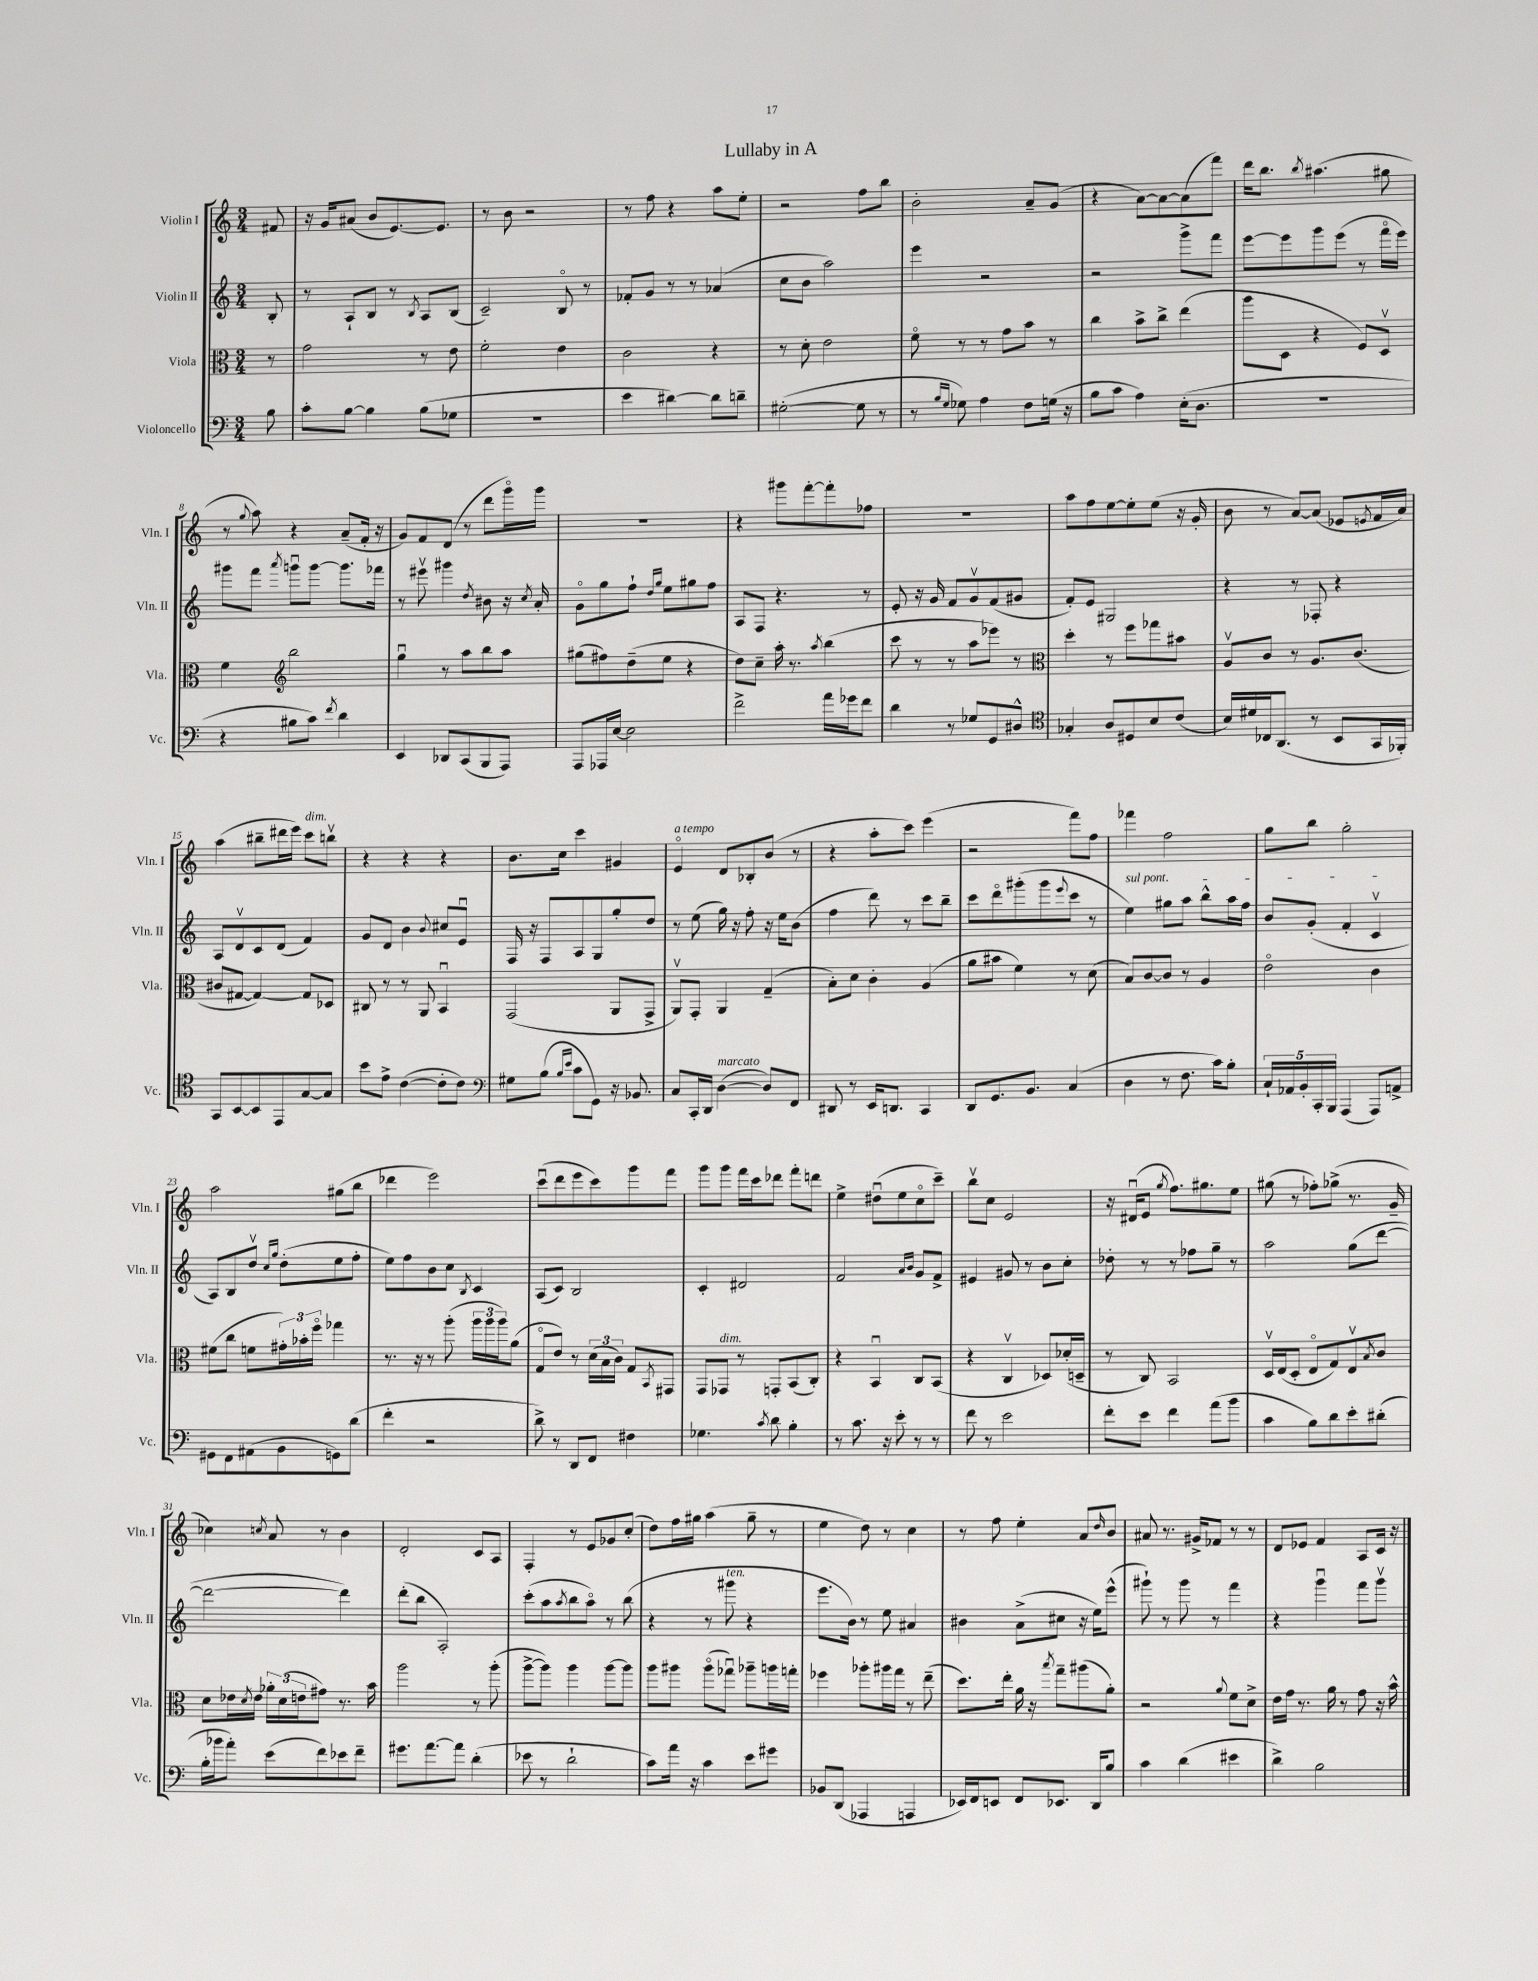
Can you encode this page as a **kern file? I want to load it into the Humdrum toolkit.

**kern	**kern	**kern	**kern
*staff4	*staff3	*staff2	*staff1
*clefF4	*clefC3	*clefG2	*clefG2
*k[]	*k[]	*k[]	*k[]
*M3/4	*M3/4	*M3/4	*M3/4
8B	8r	8B'	8f#
=	=	=	=
8c'	2g	8r	16r
.	.	.	16g
[8B	.	8A`	(8a#
4B]	.	8B	8b
.	.	8r	[8.e)
.	.	8qB	.
(8B	8r	8A	.
.	.	.	8.e]
8G-	8e	(8B	.
=	=	=	=
2.r	2f'	2c~)	8r
.	.	.	8b
.	.	.	2r
.	4e	8Bo	.
.	.	8r	.
=	=	=	=
4e	2c	8f-'	8r
.	.	8g	8ff
[4d#)	.	8r	4r
.	.	8r	.
8d#]	4r	(4a-	8aa
8d~	.	.	8ee'
=	=	=	=
([2G#'	8r	8cc	2r
.	8d'	8b	.
.	2e	2aa)	.
8G#]	.	.	8ff
8r	.	.	8bb
=	=	=	=
8r	8fo	4eee	2b'
16qqB	.	.	.
16qqG	.	.	.
8G-)	8r	.	.
4A	8r	2r	.
.	8g	.	.
8F	8b	.	8a~
(16G	8r	.	(8g
16r	.	.	.
=	=	=	=
8B	4cc	2r	4r
8c	.	.	.
4A)	8b^	.	[8a)
.	8cc^	.	8a_
(16E'	(4ee	8ggg^	(8a]
8.D	.	.	.
.	.	8fff	8fff)
=	=	=	=
2.r	8aa	[8eee	16ddd
.	.	.	8.bb
.	8D	8eee]	.
.	.	.	8qbb
.	4r	8ggg	(4.aa#
.	.	(8eee	.
.	8F)	8r	.
.	8Dv	16fffo	8gg#
.	.	16eee)	.
=	=	=	=
4r	4f	8ggg#	8r
.	.	.	8qqgg
.	.	8fff	8aa)
*	*clefG2	*	*
.	.	8qaaa	.
8B#	2bb	8gggu	4r
8c)	.	[8ggg	.
8qf	.	.	.
4d	.	8.ggg]	(8a~
.	.	.	16f'
.	.	16fff-	16r
=	=	=	=
4EE	4ggu	8r	8g)
.	.	8eee#v	8f
8DD-	8r	4ggg#	(8d
(8CC	8aa	.	8r
.	.	8qdd	.
8BBB	8bb	8b#	8ddd
8AAA)	8aa	16r	16gggo)
.	.	8qcc	.
.	.	16a'	16ggg
=	=	=	=
8AAA	(8gg#	8go	2.r
16AAA-	8ff#)	8gg	.
[16E	.	.	.
2E]	(8dd~	8ff`	.
.	.	16qqdd	.
.	.	16qqgg	.
.	8ee	8ee	.
.	4r	8gg#	.
.	.	8ff	.
=	=	=	=
2f^	8dd)	8A	4r
.	8cc~	8F	.
.	16aa'	4.r	8ggg#
.	8.r	.	.
.	.	.	[8fff'
.	8qaa	.	.
16a	(4bb	.	8fff']
16g-	.	.	.
8f	.	8r	8ff-
=	=	=	=
4d	8ccc	8e'	2.r
.	8r	16r	.
.	.	16g	.
8r	8r	8f	.
8G-	8aa	8gv	.
8GG	8eee-)	(8f	.
8D#^^	8r	8g#	.
=	=	=	=
*clefC4	*clefC3	*	*
4G-'	4dd'	8f')	8aa
.	.	8e	8ff
8A	8r	2G#	[8ee
8D#	8ff	.	8ee']
8B	8gg-	.	(8ee
(8c	8b#	.	16r
.	.	.	16g'
=	=	=	=
16B)	8Av	4r	8b
16d#	.	.	.
16C-	8c	.	8r
(8.AA	.	.	.
.	8r	8r	[8a)
8r	8.A	8F-'	(8a]
8BB	.	4r	8e-
.	(8.c	.	.
.	.	.	8qe
16GG	.	.	16f
16FF-')	.	.	16a)
=	=	=	=
8GG	8c#	8A	(4aa
[8BB	[8G#	8dv	.
8BB]	4G#_)	8c	8bb#~
8EE	.	(8d	16ddd#
.	.	.	16eee)
[8G	8G#]	4f)	8ccc
8G]	8D-	.	8bbv
=	=	=	=
8b	8C#	8g	4r
8e^	8r	8d	.
([4c	8r	4b	4r
.	8AA	.	.
.	.	8qqb	.
8c']	4BBu	8cc#	4r
8c)	.	8eu	.
=	=	=	=
*clefF4	*	*	*
8G#	(2GG	16F	8.b
.	.	16r	.
(8B	.	8F	.
.	.	.	16cc
16qqB	.	.	.
16qqe	.	.	.
8c	.	8A	4ccc
8GG)	.	8G	.
16r	8AA	8gg'	4g#
8.BB-	.	.	.
.	8GG^	8dd	.
=	=	=	=
8C	8AAv)	8r	4eo
16CC'	8GG'	(8ee	.
16DD	.	.	.
([4D	4AA	16gg)	8d
.	.	16r	.
.	.	8ff'	8B-'
8D])	(4G~	16r	(8b
.	.	16ee	.
8FF	.	(8b	8r
=	=	=	=
8DD#	8B')	4ff	4r
8r	8d	.	.
16EE	4c'	8ddd)	8aa'
8.DD	.	.	.
.	.	8r	8ccc)
4CC	(4A	8ccc	(4eee
.	.	8bb~	.
=	=	=	=
8DD	8a	8ccc	2r
8.GG	8b#	8dddo	.
.	4f)	(8ggg#'	.
8.BB	.	.	.
.	.	8ggg#	.
.	.	8qqeee	.
(4C	8r	8ccc	8fff)
.	(8d	8r	8ff
=	=	=	=
4D	8B)	4ee)	4fff-
.	[8c	.	.
8r	8c]	8gg#	2ff
8.F	8r	8aa	.
.	4A	8bb^^	.
16c)	.	.	.
8B'	.	16aa	.
.	.	16ff	.
=	=	=	=
20C`	2eo	8b	8gg
20AA-	.	.	.
20BB'	.	.	.
.	.	(8g'	8bb
20CC'	.	.	.
20BBB	.	.	.
(4AAA	.	4f'	2gg'
8AAA)	4c	4cv	.
8AA^	.	.	.
=	=	=	=
8GG#	(8f#	8A)	2aa
8FF	8cc	8B	.
(8AA#	8f	8ddv	.
.	.	16qqcc	.
.	.	16qqgg	.
8BB	24g#')	(8dd'	.
.	24b-'	.	.
.	24ffo	.	.
8GG)	4gg-	8ee	(8gg#
(8d	.	8ff'	8bb
=	=	=	=
4f'	8.r	8ee)	4ddd-
.	.	8ff	.
.	16r	.	.
2r	8r	8b	2eee)
.	(8aa'	8cc	.
.	.	8qB	.
.	24aa	4c	.
.	24aa	.	.
.	24aa)	.	.
.	(8a	.	.
=	=	=	=
8d^)	8Go	(8A	(8cccu
8r	8e)	8c)	8ddd
8DD	8r	2B	8eee
8FF	(24d	.	8ccc)
.	24B	.	.
.	24c)	.	.
4F#	8G	.	8ggg
.	8qBB	.	.
.	8GG#	.	8fff
=	=	=	=
4.G-	8GG	4c'	8ggg
.	8GG-	.	8ggg
.	8r	2d#	16fff
.	.	.	16ccc
8qc	.	.	.
8d	8GG'	.	8ddd-
4B'	(8BB	.	8fff'
.	8C')	.	8ddd
=	=	=	=
8r	4r	2f	4ee^
8.c	.	.	.
.	4BBu	.	(8dd#u
16r	.	.	.
8e'	.	.	8ee
.	.	16qqa	.
.	.	16qqb	.
8r	8C	8g	8cco
8r	(8BB	8f^	8ccc~)
=	=	=	=
8f	4r	4e#	8bbv
8r	.	.	8cc
2e	4Cv	8g#	2e
.	.	8r	.
.	8D-)	8b	.
.	(16d-'	8cc'	.
.	16D~	.	.
=	=	=	=
8f'	8r	8dd-'	16r
.	.	.	(16d#u
8e	8C)	8r	8e
.	.	.	8qgg
4f	2BB	8r	8.ff)
.	.	8ff-	.
.	.	.	8.gg#
(8a	.	8gg~	.
8b	.	8r	8ee
=	=	=	=
4c	16Dv	2aa	(8gg#
.	(16E	.	.
.	8D'	.	8r
8B)	8Eo	.	8ff-')
8d	8G)	.	(8gg-^
8e'	8Ev	(8gg	8.r
.	8qB	.	.
(8d#'	8c	[8ddd	.
.	.	.	16g~
=	=	=	=
16B'	8d	2ddd_	4cc-)
16b-	.	.	.
8a')	16e-	.	.
.	8qd	.	.
.	16e-	.	.
.	.	.	8qcc
(8e	24a-'	.	8a
.	(24d	.	.
.	24e	.	.
8f)	8g#)	.	8r
8e-	8.r	4ddd])	4b
8f~	.	.	.
.	16b	.	.
=	=	=	=
8.g#	2aa	(8ddd'	2d'
.	.	8bb	.
[8.a	.	.	.
.	.	2A')	.
8a]	.	.	.
(4d'	8r	.	8c
.	(8aa'	.	8A
=	=	=	=
8e-	[8aa^	(8ccc'	4F'
8r	8aa])	8aa	.
.	.	8qaa	.
2d`	4aa	8bb	8r
.	.	8aao)	8e
.	[8aa	8r	8g-
.	8aa]	(8bb	(8cc'
=	=	=	=
8c)	8aa	4r	8dd)
16a	8aa#	.	16ff
16r	.	.	16gg#
4c	(8aa#o	8r	(4aa
.	8gg-u)	8ggg#	.
8e	8aa-~	4r	8gg#~
8g#	16aa	.	8r
.	16gg'	.	.
=	=	=	=
8BB-	4ff-	8.eee	4ee
(8DD	.	.	.
.	.	16b)	.
4AAA-	8aa-'	8r	8dd)
.	16aa#	8ee	8r
.	16gg	.	.
4AAA	8r	4a#	4cc
.	(8ee~	.	.
=	=	=	=
16EE-)	8.dd)	4b#	8r
16FF	.	.	.
8EE	.	.	8ff
.	16ee'	.	.
8FF	16a	(8a^	4ee'
.	16r	.	.
.	8qbb	.	.
8.EE-	8gg~	8cc#	.
.	(8aa#	16r	8a
16DD	.	16ee)	.
.	.	.	16qqdd
8B	8a')	(8eee^^	8b
=	=	=	=
4c	2r	8ggg#`)	8a#
.	.	8r	8.r
(4d	.	8ggg#	.
.	.	.	16g#^
.	.	8r	8f-
.	8qqa	.	.
4e#	8f	4fff	8r
.	8d^	.	8r
=	=	=	=
4d^)	16e	4r	8d
.	16g	.	.
.	8.r	.	8e-
2B	.	4gggu	4f
.	16a	.	.
.	8r	.	.
.	8g	8fff	8A
.	16r	8gggv	16c
.	16b^^	.	16r
==	==	==	==
*-	*-	*-	*-
